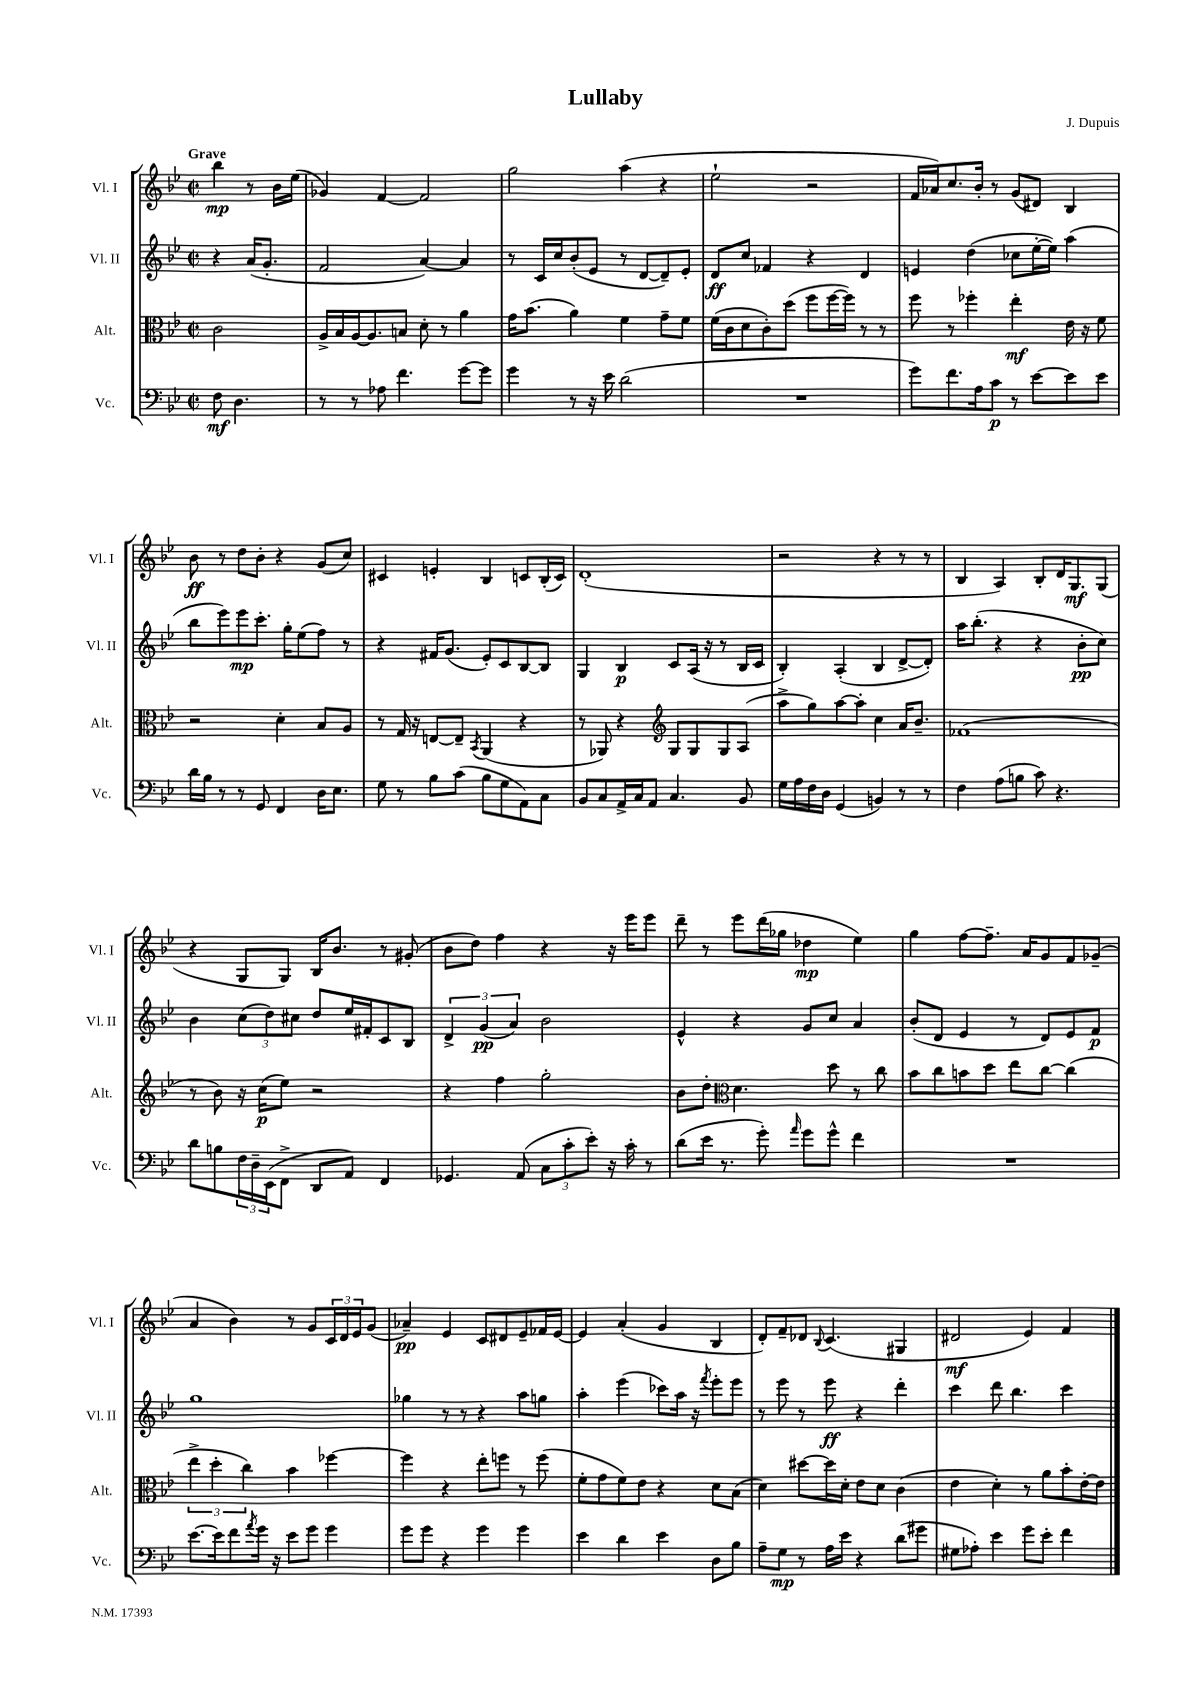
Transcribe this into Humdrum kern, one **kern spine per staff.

**kern	**kern	**kern	**kern
*staff4	*staff3	*staff2	*staff1
*clefF4	*clefC3	*clefG2	*clefG2
*k[b-e-]	*k[b-e-]	*k[b-e-]	*k[b-e-]
*M2/2	*M2/2	*M2/2	*M2/2
*met(c|)	*met(c|)	*met(c|)	*met(c|)
8F	2c	4r	4bb-
4.D	.	.	.
.	.	(16a	8r
.	.	8.g'	.
.	.	.	16b-
.	.	.	(16ee-
=	=	=	=
8r	16A^	2f	4g-)
.	16B-	.	.
8r	[16A	.	.
.	8.A]	.	.
8A-	.	.	[4f
4.f	8B	.	.
.	8d'	[4a)	2f]
.	8r	.	.
[8g	4a	4a]	.
8g]	.	.	.
=	=	=	=
4g	16g	8r	2gg
.	(8.b-	.	.
.	.	16c	.
.	.	16cc	.
8r	4a)	(8b-'	.
16r	.	8e-	.
16e-	.	.	.
(2d	4f	8r	(4aa
.	.	[8d	.
.	8g~	8d~])	4r
.	8f	8e-'	.
=	=	=	=
1r	(16f	8d	2ee-`
.	16c	.	.
.	8d	8cc	.
.	8c')	4f-	.
.	(8dd	.	.
.	8ff	4r	2r
.	[16ff	.	.
.	16ff])	.	.
.	8r	4d	.
.	8r	.	.
=	=	=	=
8g)	8ff	4e	16f
.	.	.	16a-)
8.f	8r	.	8.cc
.	4ff-'	(4dd	.
16A	.	.	16b-'
8c	.	.	8r
8r	4ee-'	8cc-	(8g
[8e-	.	[16ee-'	8d#)
.	.	16ee-])	.
8e-]	16e-	(4aa	4B-
.	16r	.	.
8e-	8f	.	.
=	=	=	=
16d	2r	8bb-	8b-
16B-	.	.	.
8r	.	8eee-)	8r
8r	.	8eee-	8dd
8GG	.	8.ccc'	8b-'
4FF	4d'	.	4r
.	.	16gg'	.
.	.	(8ee-	.
16D	8B-	8ff)	(8g
8.E-	.	.	.
.	8A	8r	8cc)
=	=	=	=
8G	8r	4r	4c#
8r	16G	.	.
.	16r	.	.
8B-	[8E	16f#	4e'
.	.	(8.g	.
(8c	8E~]	.	.
.	8qBB-	.	.
8B-	(4AA	8e-')	4B-
8G	.	8c	.
8AA)	4r	[8B-	8c
8C	.	8B-]	(16B-'
.	.	.	16c)
=	=	=	=
8BB-	8r	4G	(1d'
8C	8AA-)	.	.
16AA^	4r	4B-	.
16C	.	.	.
8AA	.	.	.
*	*clefG2	*	*
4.C	8G	8c	.
.	8G	(16A	.
.	.	16r	.
.	8G	8r	.
8BB-	(8A	16B-	.
.	.	16c	.
=	=	=	=
16G	8aa^	4B-')	2r
16A	.	.	.
16F	8gg)	.	.
16D	.	.	.
(4GG	[8aa	(4A'	.
.	8aa']	.	.
4BB)	4cc	4B-	4r
8r	16a	[8d^	8r
.	8.b-~	.	.
8r	.	8d'])	8r
=	=	=	=
4F	(1f-	16aa	4B-
.	.	(8.bb-'	.
(8A	.	4r	4A)
8B	.	.	.
8c)	.	4r	8B-'
4.r	.	.	16d
.	.	.	8.G
.	.	8b-'	.
.	.	8cc)	(8G
=	=	=	=
8d	8r	4b-	4r
8B	8b-)	.	.
24F	16r	(12cc	8G
24D~	.	.	.
.	(16cc	.	.
(24EE-	.	12dd)	.
8FF^	8ee-)	.	8G)
.	.	12cc#	.
8DD	2r	8dd	16B-
.	.	.	8.b-
8AA)	.	16ee-	.
.	.	16f#'	.
4FF	.	8c	8r
.	.	8B-	(8g#'
=	=	=	=
4.GG-	4r	6d^	8b-
.	.	.	8dd)
.	.	(6g	.
.	4ff	.	4ff
.	.	6a)	.
(8AA	.	.	.
12C	2gg'	2b-	4r
12c'	.	.	.
12e-')	.	.	.
16r	.	.	16r
16c'	.	.	16eee-
8r	.	.	8eee-
=	=	=	=
(8d	8b-	4e-^^	8ddd~
16e-	8dd'	.	8r
8.r	.	.	.
*	*clefC3	*	*
.	4.d	4r	8eee-
8g')	.	.	(16ddd
.	.	.	16gg-
16qqa	.	.	.
8g	.	8g	4dd-
8g^^	8dd	8cc	.
4f	8r	4a	4ee-)
.	8cc	.	.
=	=	=	=
1r	8b-	(8b-'	4gg
.	8cc	8d	.
.	8b	4e-	[8ff
.	8dd	.	8.ff~]
.	8ee-	8r	.
.	.	.	16a
.	[8cc	8d)	8g
.	(4cc]	8e-	8f
.	.	8f	(8g-~
=	=	=	=
[8.e-	6ee-^	1gg	4a
.	6dd'	.	.
16e-]	.	.	.
8f	.	.	4b-)
.	6cc)	.	.
8qa	.	.	.
16g	.	.	.
16r	.	.	.
8e-	4b-	.	8r
8g	.	.	8g
4g	[4ff-	.	24c
.	.	.	24d
.	.	.	24e-
.	.	.	(8g
=	=	=	=
8g	4ff-]	4gg-	4a-~)
8g	.	.	.
4r	4r	8r	4e-
.	.	8r	.
4g	8ee-'	4r	8c
.	8ff	.	8d#
4g	8r	8aa	8e-~
.	(8ff	8gg	16f-
.	.	.	[16e-
=	=	=	=
4e-	8f'	4aa'	4e-]
.	8g	.	.
4d	8f)	(4eee-	(4a'
.	8e-	.	.
4e-	4r	8ccc-)	4g
.	.	16aa	.
.	.	16r	.
.	.	8qfff	.
8D	8d	8eee-'	4B-
8B-	(8B-	8eee-	.
=	=	=	=
8A~	4d)	8r	8d')
8G	.	8eee-	8f~
8r	[8dd#	8r	8d-
.	.	.	8qqB-
16A	16dd#]	8eee-	(4.c
16e-	16d'	.	.
4r	8e-	4r	.
.	8d	.	.
(8d	(4c	4ddd'	4G#
8g#	.	.	.
=	=	=	=
8G#	4e-	4ccc	2d#
8A-')	.	.	.
4e-	4d')	8ddd	.
.	.	4.bb-	.
8g	8r	.	4e-)
8e-'	8a	.	.
4f	8b-'	4ccc	4f
.	[16e-'	.	.
.	16e-]	.	.
==	==	==	==
*-	*-	*-	*-
